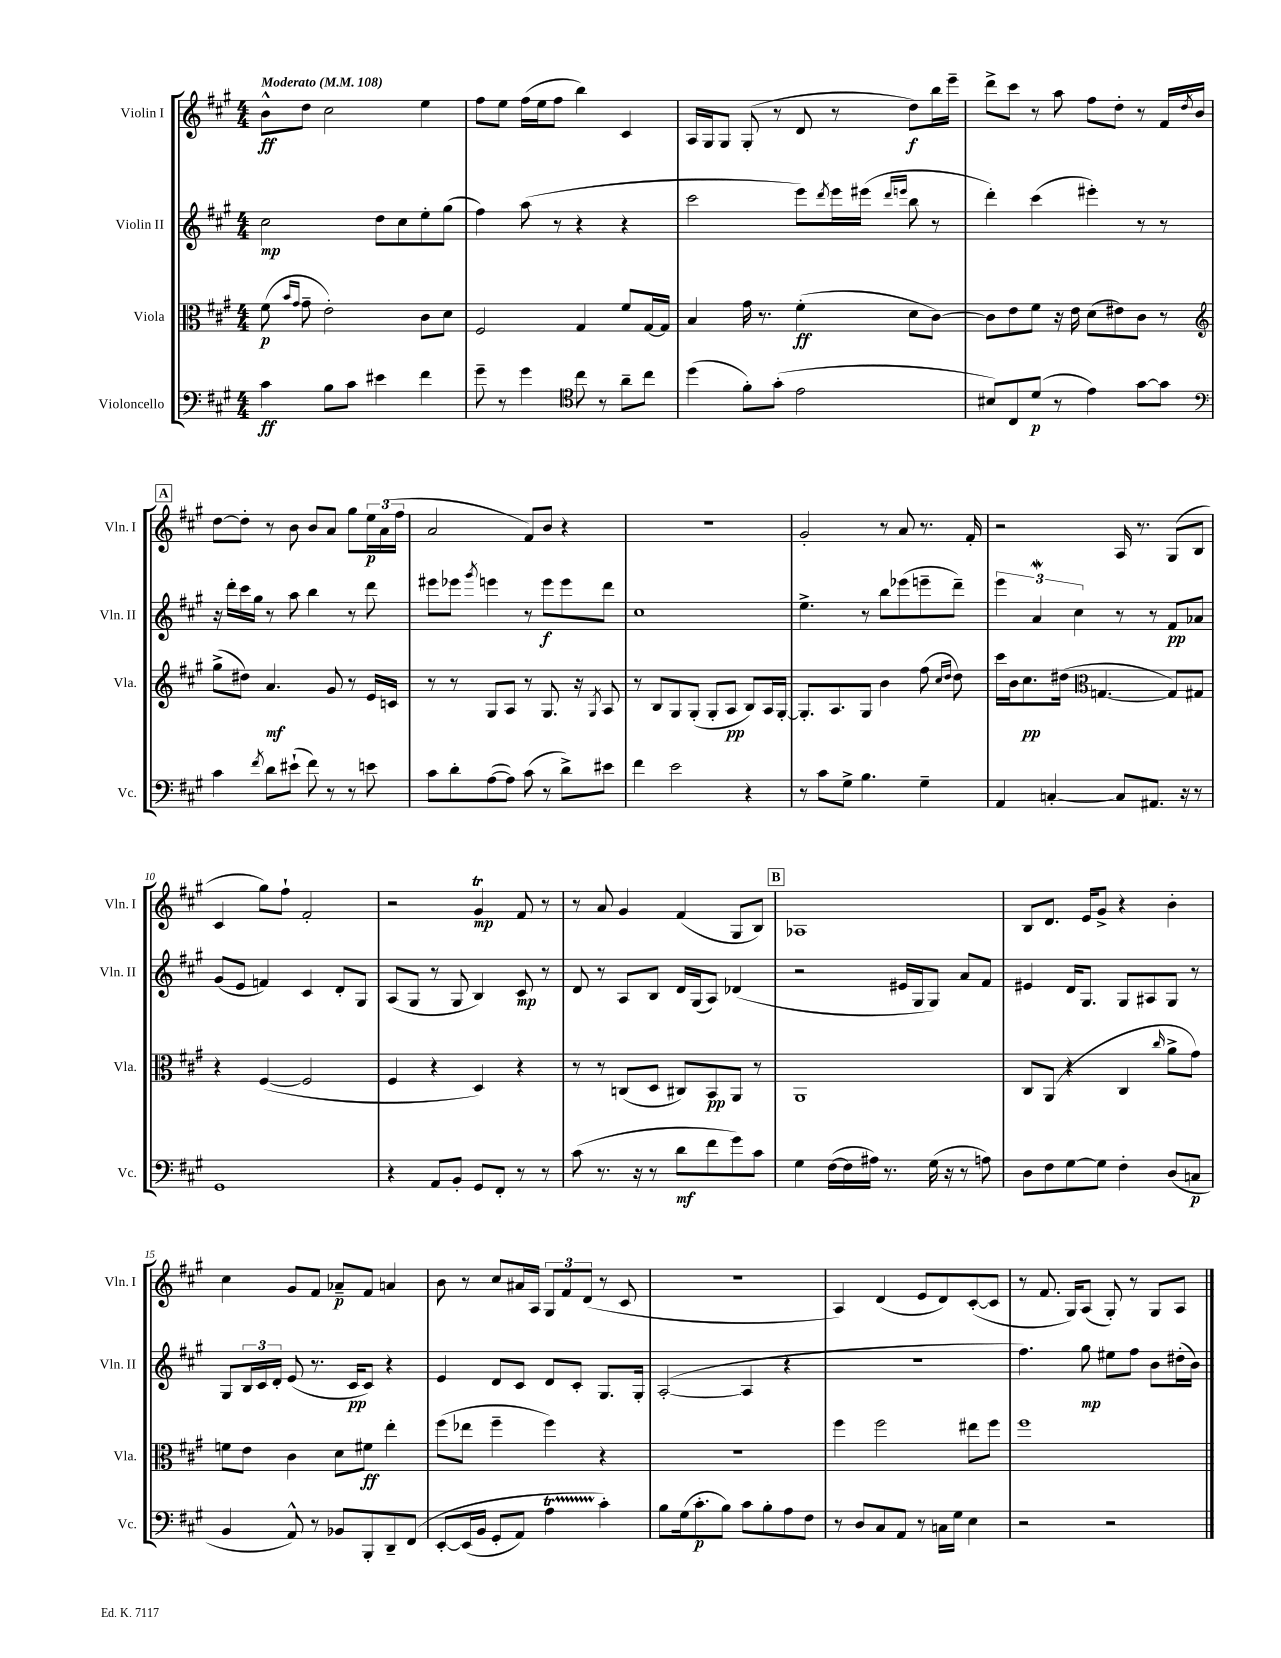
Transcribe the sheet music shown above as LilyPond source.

<<
\new StaffGroup <<
\new Staff = "s0" \with { instrumentName = "Violin I" shortInstrumentName = "Vln. I" } {
    \clef treble \key a \major \numericTimeSignature \time 4/4 \tempo "Moderato" 4 = 108
    b'8-^\ff d''8 cis''2 e''4 |
    fis''8 e''8 fis''16( e''16 fis''8 b''4) cis'4 |
    a16 gis16 gis8 gis8-.( r8 d'8 r8 d''8\f) b''16 e'''16-- |
    d'''8-> cis'''8 r8 a''8 fis''8 d''8-. r8 fis'16 \acciaccatura { d''8 } b'16 |
    \mark \markup { \box "A" } d''8~ d''8-. r8 b'8 b'8 a'8 gis''8 \tuplet 3/2 { e''16\p a'16( fis''16 } |
    a'2 fis'8) b'8 r4 |
    r1 |
    gis'2-. r8 a'8 r8. fis'16-. |
    r2 a16 r8. gis8( b8 |
    cis'4 gis''8) fis''8-! fis'2-. |
    r2 gis'4\trill\mp fis'8 r8 |
    r8 a'8 gis'4 fis'4( gis8 b8) |
    \mark \markup { \box "B" } aes1 |
    b8 d'8. e'16 gis'8-> r4 b'4-. |
    cis''4 gis'8 fis'8 aes'8--\p fis'8 a'4 |
    b'8 r8 cis''8 ais'16 a16 \tuplet 3/2 { gis8 fis'8 d'8( } r8 cis'8 |
    R1 |
    a4) d'4( e'8 d'8) cis'8~-.( cis'8 |
    r8 fis'8. gis16) a8( gis8-.) r8 gis8 a8 \bar "|." |
}
\new Staff = "s1" \with { instrumentName = "Violin II" shortInstrumentName = "Vln. II" } {
    \clef treble \key a \major \numericTimeSignature \time 4/4
    cis''2\mp d''8 cis''8 e''8-. gis''8( |
    fis''4) a''8( r8 r4 r4 |
    cis'''2 e'''8) \acciaccatura { d'''8 } e'''16 eis'''16( \grace { d'''16 e'''16 } b''8 r8 |
    d'''4-.) cis'''4( eis'''4-.) r8 r8 |
    \mark \markup { \box "A" } r16 d'''16-. cis'''16 gis''16 r8 a''8 b''4 r8 d'''8 |
    eis'''8 ees'''8 \acciaccatura { gis'''8 } e'''4 r8 e'''8\f e'''8 d'''8 |
    cis''1 |
    e''4.-> r8 b''8 ees'''8( e'''8-- d'''8--) |
    \tuplet 3/2 { e'''4 a'4\mordent cis''4 } r8 r8 fis'8\pp aes'8 |
    gis'8( e'8 f'4) cis'4 d'8-. gis8 |
    a8( gis8 r8 gis8 b4) cis'8\mp r8 |
    d'8 r8 a8 b8 d'16 gis16( a8) des'4( |
    \mark \markup { \box "B" } r2 eis'16 gis16 gis8) a'8 fis'8 |
    eis'4 d'16 gis8. gis8 ais8 gis8 r8 |
    gis8 \tuplet 3/2 { b16 cis'16 d'16-. } e'8( r8. cis'16\pp cis'8) r4 |
    e'4 d'8 cis'8 d'8 cis'8-. gis8. gis16-. |
    a2~-.( a4 r4 |
    R1 |
    fis''4.) gis''8\mp eis''8 fis''8 b'8 dis''16-.( b'16) \bar "|." |
}
\new Staff = "s2" \with { instrumentName = "Viola" shortInstrumentName = "Vla." } {
    \clef alto \key a \major \numericTimeSignature \time 4/4
    fis'8\p( \grace { b'16 gis'16 } gis'8-- e'2-.) cis'8 d'8 |
    fis2 gis4 fis'8 gis16~ gis16 |
    b4 gis'16 r8. fis'4-.\ff( d'8 cis'8~) |
    cis'8 e'8 fis'8 r16 e'16 d'8( eis'8) cis'8 r8 |
    \mark \markup { \box "A" } \clef treble gis''8->( dis''8) a'4.\mf gis'8 r8 e'16 c'16 |
    r8 r8 gis8 a8 r8 gis8. r16 \acciaccatura { gis8 } a8 |
    r8 b8 gis8 gis8-.( gis8-. a8\pp b8) a16 gis16~-. |
    gis8.-. a8. gis8 b'4 fis''8( \grace { cis''16 d''16 } d''8) |
    cis'''16 b'16 cis''8.\pp dis''16( \clef alto g4.~ g8) gis8 |
    r4 fis4~( fis2 |
    fis4 r4 d4) r4 |
    r8 r8 c8( d8 cis8) b,8\pp a,8 r8 |
    \mark \markup { \box "B" } a,1 |
    cis8 a,8( r4 cis4 \grace { cis''16 } a'8-> gis'8) |
    f'8 e'8 cis'4 d'8 fis'8\ff e''4-. |
    fis''8( ees''8 fis''4-- fis''4) r4 |
    R1 |
    fis''4 fis''2 eis''8 fis''8 |
    fis''1 \bar "|." |
}
\new Staff = "s3" \with { instrumentName = "Violoncello" shortInstrumentName = "Vc." } {
    \clef bass \key a \major \numericTimeSignature \time 4/4
    cis'4\ff b8 cis'8 eis'4 fis'4 |
    gis'8-- r8 gis'4 \clef tenor cis''8 r8 a'8-- cis''8 |
    d''4( fis'8-.) gis'8-.( e'2 |
    bis8) cis8 d'8\p( r8 e'4) gis'8~ gis'8 |
    \mark \markup { \box "A" } \clef bass cis'4 \acciaccatura { fis'8 } d'8 eis'8-!( fis'8) r8 r8 e'8 |
    cis'8 d'8-. a8~( a8) cis'8( r8 d'8->) eis'8 |
    fis'4 e'2 r4 |
    r8 cis'8 gis8-> b4. gis4-- |
    a,4 c4~-. c8 ais,8. r16 r8 |
    gis,1 |
    r4 a,8 b,8-. gis,8 fis,8-. r8 r8 |
    cis'8( r8. r16 r8 d'8\mf fis'8 gis'8) cis'8 |
    \mark \markup { \box "B" } gis4 fis16~( fis16 ais16) r8. gis16( r16 r8 a8) |
    d8 fis8 gis8~ gis8 fis4-. d8( c8\p |
    b,4 a,8-^) r8 bes,8 b,,8-. d,8-- fis,8\( |
    e,8~-. e,16( b,16 gis,8-. a,8) a4\startTrillSpan cis'4-.\stopTrillSpan\) |
    b8 gis16( cis'8.-.\p b8) cis'8 b8-. a8 fis8 |
    r8 d8 cis8 a,8 r8 c16 gis16 e4 |
    r2 r2 \bar "|." |
}
>>
>>
